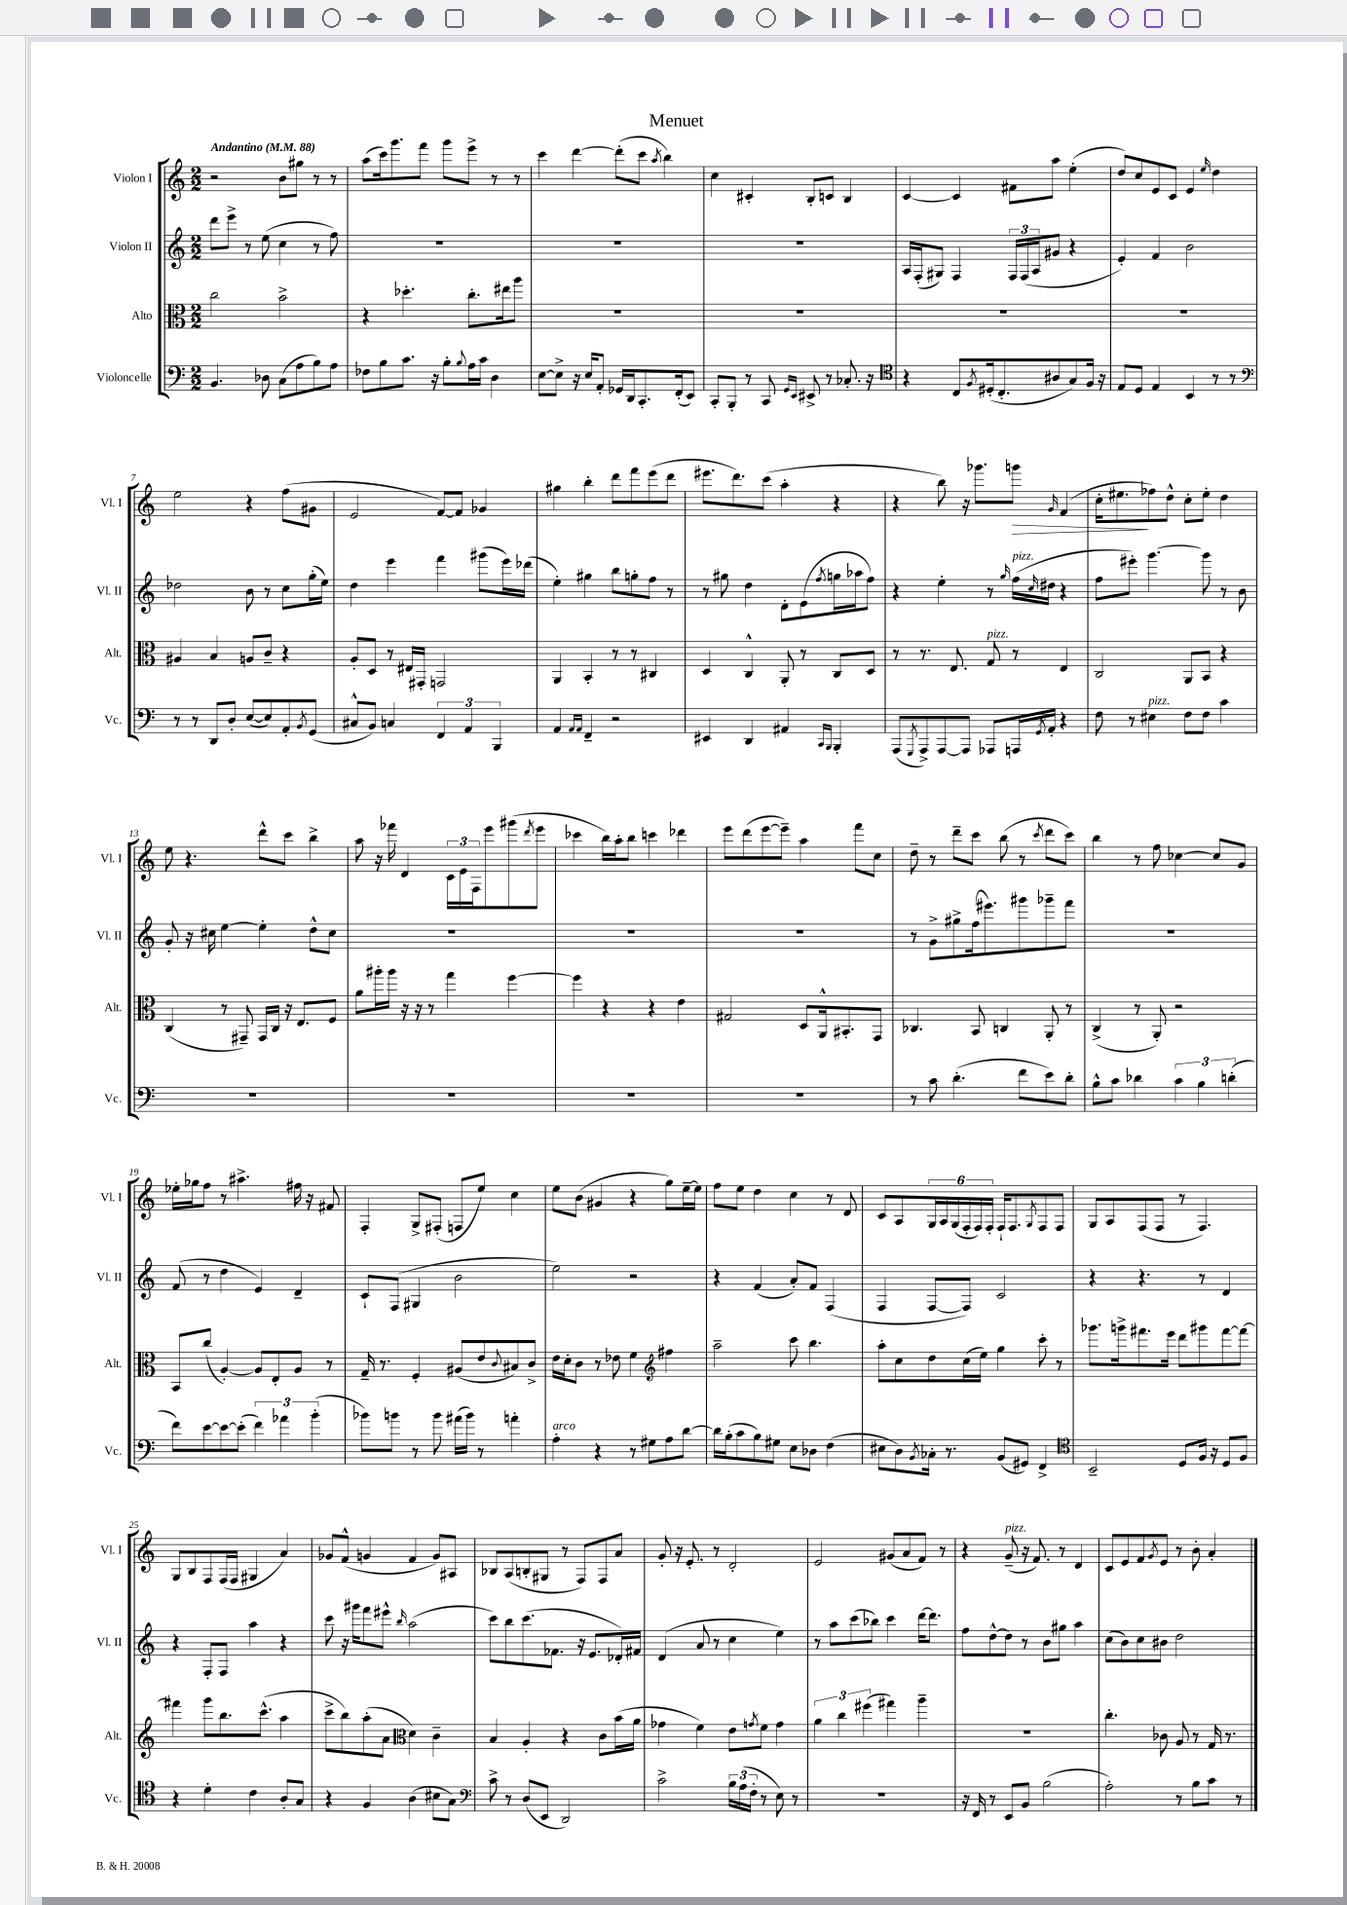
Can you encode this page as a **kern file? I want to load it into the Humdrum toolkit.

**kern	**kern	**kern	**kern
*staff4	*staff3	*staff2	*staff1
*clefF4	*clefC3	*clefG2	*clefG2
*k[]	*k[]	*k[]	*k[]
*M2/2	*M2/2	*M2/2	*M2/2
*MM88	*MM88	*MM88	*MM88
4.BB/	2cc\	8ddd\L	2r
.	.	8eee^\J	.
.	.	8r	.
8D-\	.	(8ee\	.
(8C\L	2b^\	4cc\	8b\L
8A\	.	.	8gg#\J
8B\)	.	8r	8r
8A\J	.	8ff\)	8r
=	=	=	=
8F-\L	4r	1r	(8aa\L
8B\	.	.	16ccc\k)
.	.	.	8.ggg\
8.c\J	4.dd-'\	.	.
.	.	.	8fff\J
16r	.	.	.
8B'\L	.	.	8ggg\L
8qqB/	.	.	.
16A\L	8.cc'\L	.	8eee^\J
16c\JJ	.	.	.
4D\	.	.	8r
.	16ee#\k	.	.
.	8aa\J	.	8r
=	=	=	=
[8E\L	1r	1r	4ccc\
8E^\]J	.	.	.
16r	.	.	[4ddd\
16E/LK	.	.	.
8AA'/J	.	.	.
16GG-/LL	.	.	(8ddd'\]L
16DD/J	.	.	.
8.CC'/	.	.	8ccc\J
.	.	.	8qaa/
.	.	.	4bb\)
(16FF'/k	.	.	.
8EE/J)	.	.	.
=	=	=	=
8CC'/L	1r	1r	4cc\
8BBB'/J	.	.	.
8r	.	.	4c#'/
8CC/	.	.	.
16qqGG/LL	.	.	.
16qqEE/JJ	.	.	.
8EE#^/	.	.	8B'/L
8r	.	.	8c/J
8.C-'/	.	.	4B/
16r	.	.	.
=	=	=	=
*clefC4	*	*	*
4r	1r	16A/LL	[4c/
.	.	(16F'/J	.
.	.	8G#/J)	.
8C/L	.	4F/	4c/]
8qF/	.	.	.
(16D#'/k	.	.	.
8.C'/	.	.	.
.	.	24F/LL	8f#\L
.	.	(24F/	.
.	.	24A/J	.
8A#/	.	8g#/J	8aa\J
8G/)	.	4r	(4ee'\
16F/Jk	.	.	.
16r	.	.	.
=	=	=	=
8E/L	1r	4e'/)	8dd/L)
8D/J	.	.	8cc/
4E/	.	4f/	8e/
.	.	.	8c/J
4BB/	.	2b\	4e/
.	.	.	16qqee/
8r	.	.	4dd\
8r	.	.	.
=	=	=	=
*clefF4	*	*	*
8r	4A#/	2dd-\	2ee\
8r	.	.	.
8DD/L	4B/	.	.
8D'/J	.	.	.
([8E/L	8A/L	8b\	4r
8E/])	8c~/J	8r	.
8AA'/	4r	8cc\L	(8ff\L
8qBB/	.	.	.
(8GG/J	.	(16gg'\L	8g#\J
.	.	16ee\JJ)	.
=	=	=	=
8C#^^/L	8A'/L	4dd\	2e/
8BB/J)	8D/J	.	.
4C/	8r	4eee\	.
.	16E#/LL	.	.
.	16GG#'/JJ	.	.
6FF/	2GG/	4fff\	[8f/L)
.	.	.	8f/]J
6AA/	.	.	.
.	.	(8ggg#\L	4g-/
6BBB/	.	.	.
.	.	16eee\L)	.
.	.	(16ddd-\JJ	.
=	=	=	=
4AA/	4AA/	4ee'\)	4gg#\
16qqAA/LL	.	.	.
16qqAA/JJ	.	.	.
4FF~/	4BB'/	4gg#\	4bb'\
2r	8r	8bb\L	8ddd\L
.	8r	8gg'\	8fff\
.	4C#/	8ff\J	(8eee\
.	.	8r	8ddd\J
=	=	=	=
4EE#/	4D/	8r	8.eee#\L
.	.	8gg#\	.
.	.	.	8.ddd\)
4DD/	4C^^/	4dd\	.
.	.	.	(8ccc\J
4AA#/	8AA'/	8d'\L	4aa'\
.	8r	(8e\	.
16qqCC/LL	.	.	.
16qqBBB/JJ	.	8qff/	.
4BBB'/	8C/L	16gg\L	4r
.	.	16aa-\J	.
.	8D/J	8ff\J)	.
=	=	=	=
(8AAA/L	8r	4r	4r
8qGGG/	.	.	.
8AAA^/)	8.r	.	.
[8AAA/	.	4ee'\	8bb\)
.	8.E/	.	.
8AAA/]J	.	.	16r
.	.	.	8.ggg-\L
8AAA-/L	8G/	8r	.
.	.	16qqgg/	.
16AAA/L	8r	(16ff\LL	8ggg\J
8qGG/	.	16qqcc/	.
16AA'/JJ	.	16dd#\JJ	.
.	.	.	16qqg/
4r	4E/	4r	(4f/
=	=	=	=
8F\	2C/	8ff\L	16cc'\LK
.	.	.	8.ee#\
8r	.	8eee#'\J)	.
4E#\	.	[4.ggg\	8ff-\)
.	.	.	8dd^^\J
8F\L	8AA/L	.	8cc'\L
8F\J	8BB/J	8ggg\]	8ee#'\J
4c\	4r	8r	4dd\
.	.	8b\	.
=	=	=	=
1r	(4C/	8g'/	8ee\
.	.	16r	4.r
.	.	16cc#\	.
.	8r	[4ee\	.
.	8GG#~/)	.	.
.	16GG#/LL	4ee'\]	8ddd^^\L
.	16C/JJ	.	.
.	16r	.	8ccc\J
.	8.E/L	.	.
.	.	8dd^^\L	4bb^\
.	8F/J	8cc#\J	.
=	=	=	=
1r	8a\L	1r	8aa\
.	16aa#'\L	.	16r
.	16aa#\JJ	.	16fff-\
.	16r	.	4d/
.	16r	.	.
.	8r	.	.
.	4gg\	.	24c\LL
.	.	.	24e\
.	.	.	24F\J
.	.	.	8eee\
.	[4ff\	.	(8ggg#\
.	.	.	8qddd/
.	.	.	8eee\J
=	=	=	=
1r	4ff\]	1r	4ccc-\
.	4r	.	16bb\LL)
.	.	.	16aa'\J
.	.	.	8bb\J
.	4r	.	4ccc\
.	4e\	.	4ddd-\
=	=	=	=
1r	2G#/	1r	8eee\L
.	.	.	(8ddd\
.	.	.	[8eee\
.	.	.	8eee~\]J)
.	8D/L	.	4aa\
.	16AA^^/k	.	.
.	8.BB#'/	.	.
.	.	.	8fff\L
.	8GG/J	.	8cc\J
=	=	=	=
8r	4.C-/	8r	8dd~\
8c\	.	8g^\L	8r
(4.d'\	.	8gg#^\	8ddd~\L
.	8BB/	(16ff\k	8ccc\J
.	.	8.eee#\)	.
.	4C/	.	(8bb\
8f\L	.	8ggg#\	8r
.	.	.	8qccc/
8e\)	8AA'/	8ggg-~\	8ddd\L
8d'\J	8r	8fff\J	8ccc\J)
=	=	=	=
8B^^\L	(4C^/	1r	4bb\
8c\J	.	.	.
4d-\	8r	.	8r
.	8AA'/)	.	8ff\
6c\	2r	.	[4cc-\
6B\	.	.	.
.	.	.	8cc-/]L
(6d'\	.	.	.
.	.	.	8g/J
=	=	=	=
8f\L)	8BB/L	(8f/	16ee-'\LL
.	.	.	16gg-\J
[8e\	(8cc/J	8r	8ff\J
8e\_	[4A'/)	4dd\	8r
(8e'\]J	.	.	4.aa#^\
6f\)	8A/]L	4e/)	.
.	8E'/	.	.
6a-\	.	.	.
.	8A/J	4d~/	16ff#\
.	.	.	16r
(6b'\	.	.	.
.	8r	.	8f#/
=	=	=	=
8b-\L)	16G~/	8c`/L	4F'/
.	8.r	.	.
8b\J	.	(8F/J	.
8r	4F'/	4G#/	8G^/L
8b\	.	.	(8F#'/J
(16a#\LL	(8A#/L	2b\	8F/L
16b\JJ)	.	.	.
8r	8e/	.	8ee/J)
.	8qqc/	.	.
4a'\	8B#/)	.	4cc\
.	8c^/J	.	.
=	=	=	=
4A'\	16e\LL	2ee\)	8ee\L
.	16d'\J	.	.
.	8c\J	.	(8b\J
4r	8r	.	4g#/
.	8e-\	.	.
8r	4f\	2r	4r
8G#\L	.	.	.
*	*clefG2	*	*
8A\	4ff#\	.	8gg\L)
[8d\J	.	.	[16ee~\L
.	.	.	16ee\]JJ
=	=	=	=
16d\]LL	2aa~\	4r	8ff\L
(16B'\J	.	.	.
8c\	.	.	8ee\J
8B\)	.	(4f/	4dd\
8G#\J	.	.	.
8E\L	8ccc\	8a'/L)	4cc\
8D-\J	4.bb\	8f/J	.
(4F\	.	(4F/	8r
.	.	.	8d/
=	=	=	=
8E#\L	8aa'\L	4F/	8c/L
8D\)	8cc\	.	8A/
8qBB/	.	.	.
16C-'\Jk	8dd\	[8F/L	24G/L
.	.	.	24A/
8.r	.	.	.
.	.	.	(24G/
.	(16cc\L	8F/]J)	24F'/
.	.	.	24F/)
.	16ee\JJ)	.	.
.	.	.	24F'/JJ
(8BB/L	4gg\	2c/	16F`/LK
.	.	.	8.F/
8GG#/J)	.	.	.
.	.	.	8qG/
4FF^/	8ccc'\	.	8F/
.	8r	.	8F/J
=	=	=	=
*clefC4	*	*	*
2BB~/	8.ggg-\L	4r	8G/L
.	.	.	8A/
.	16ggg^\k	.	.
.	8.fff#\	4.r	(8F/
.	.	.	8F/J
.	16eee\Jk	.	.
8D/L	8ddd\L	.	8r
16F/Jk	8ggg#\	8r	4.F/)
16r	.	.	.
8D/L	[8fff#\	4d/	.
8F/J	8fff#\_J	.	.
=	=	=	=
4r	4fff#\]	4r	8G/L
.	.	.	8B/
4d'\	8ggg\L	8F'/L	8F/
.	8.bb\	8F/J	(16F/L
.	.	.	16F/JJ
4c\	.	4aa\	4G#/
.	(8.ccc^^\J	.	.
8A'/L	4aa\	4r	4a/)
8G/J	.	.	.
=	=	=	=
4r	8ccc^\L	8ccc\	8g-/L
.	8bb\)	16r	(8f^^/J
.	.	16ggg#\LK	.
4F/	(8aa'\	8fff\	4g/
.	8a\J	8eee#^^\J	.
*	*clefC3	*	*
.	.	16qqbb/	.
(4A\	4d\)	(2aa\	4f/
8B#\L	4c~\	.	8g/L)
8G\J)	.	.	8A#/J
=	=	=	=
*clefF4	*	*	*
8c^\	4B/	8ccc\L)	8B-/L
8r	.	8bb\	(8A/
(8D/L	4A'/	(8.ccc\	8B'/
8EE/J	.	.	8G#/J
.	.	8.f-\J	.
2DD/)	4r	.	8r
.	.	16r	8F/L)
.	.	8.e/L	.
.	8c\L	.	8F/
.	(16b\L	16d-'/L)	8a/J
.	16a\JJ	16f#/JJ	.
=	=	=	=
2c^\	4g-\	(4d/	8g'/
.	.	.	16r
.	.	.	8.e'/
.	4f\)	8a/	.
.	.	8r	8r
24B\LL	8e\L	4cc\	2d'/
(24A\	.	.	.
24F'\JJ	.	.	.
.	8qg/	.	.
8r	8f\J	.	.
8E\)	4g\	4ee\)	.
8r	.	.	.
=	=	=	=
1r	6a\	8r	2e/
.	.	8aa\L	.
.	6cc\	.	.
.	.	(8ccc\	.
.	(6ff#\	.	.
.	.	8bb-\J)	.
.	4gg#\)	4ccc\	(8g#/L
.	.	.	8a/
.	4aa~\	[16ddd\LK	8f/J)
.	.	8.ddd\]J	.
.	.	.	8r
=	=	=	=
16r	1r	8ff\L	4r
16FF/	.	.	.
8r	.	[8dd^^\	.
8EE/L	.	8dd\]J	(8g~/
8BB/J	.	8r	16r
.	.	.	8.f/)
(2B\	.	8b\L	.
.	.	8gg#\J	8r
.	.	4aa\	4d/
=	=	=	=
2A'\)	4.cc'\	(8cc\L	8c/L
.	.	8b\)	8e/
.	.	8cc\	8f/
.	.	.	8qg/
.	8c-\	8b#\J	8e/J
8r	8A/	2dd\	8r
8B\L	8r	.	8b'\
8c\J	16G/	.	4a'/
.	8.r	.	.
8r	.	.	.
==	==	==	==
*-	*-	*-	*-
